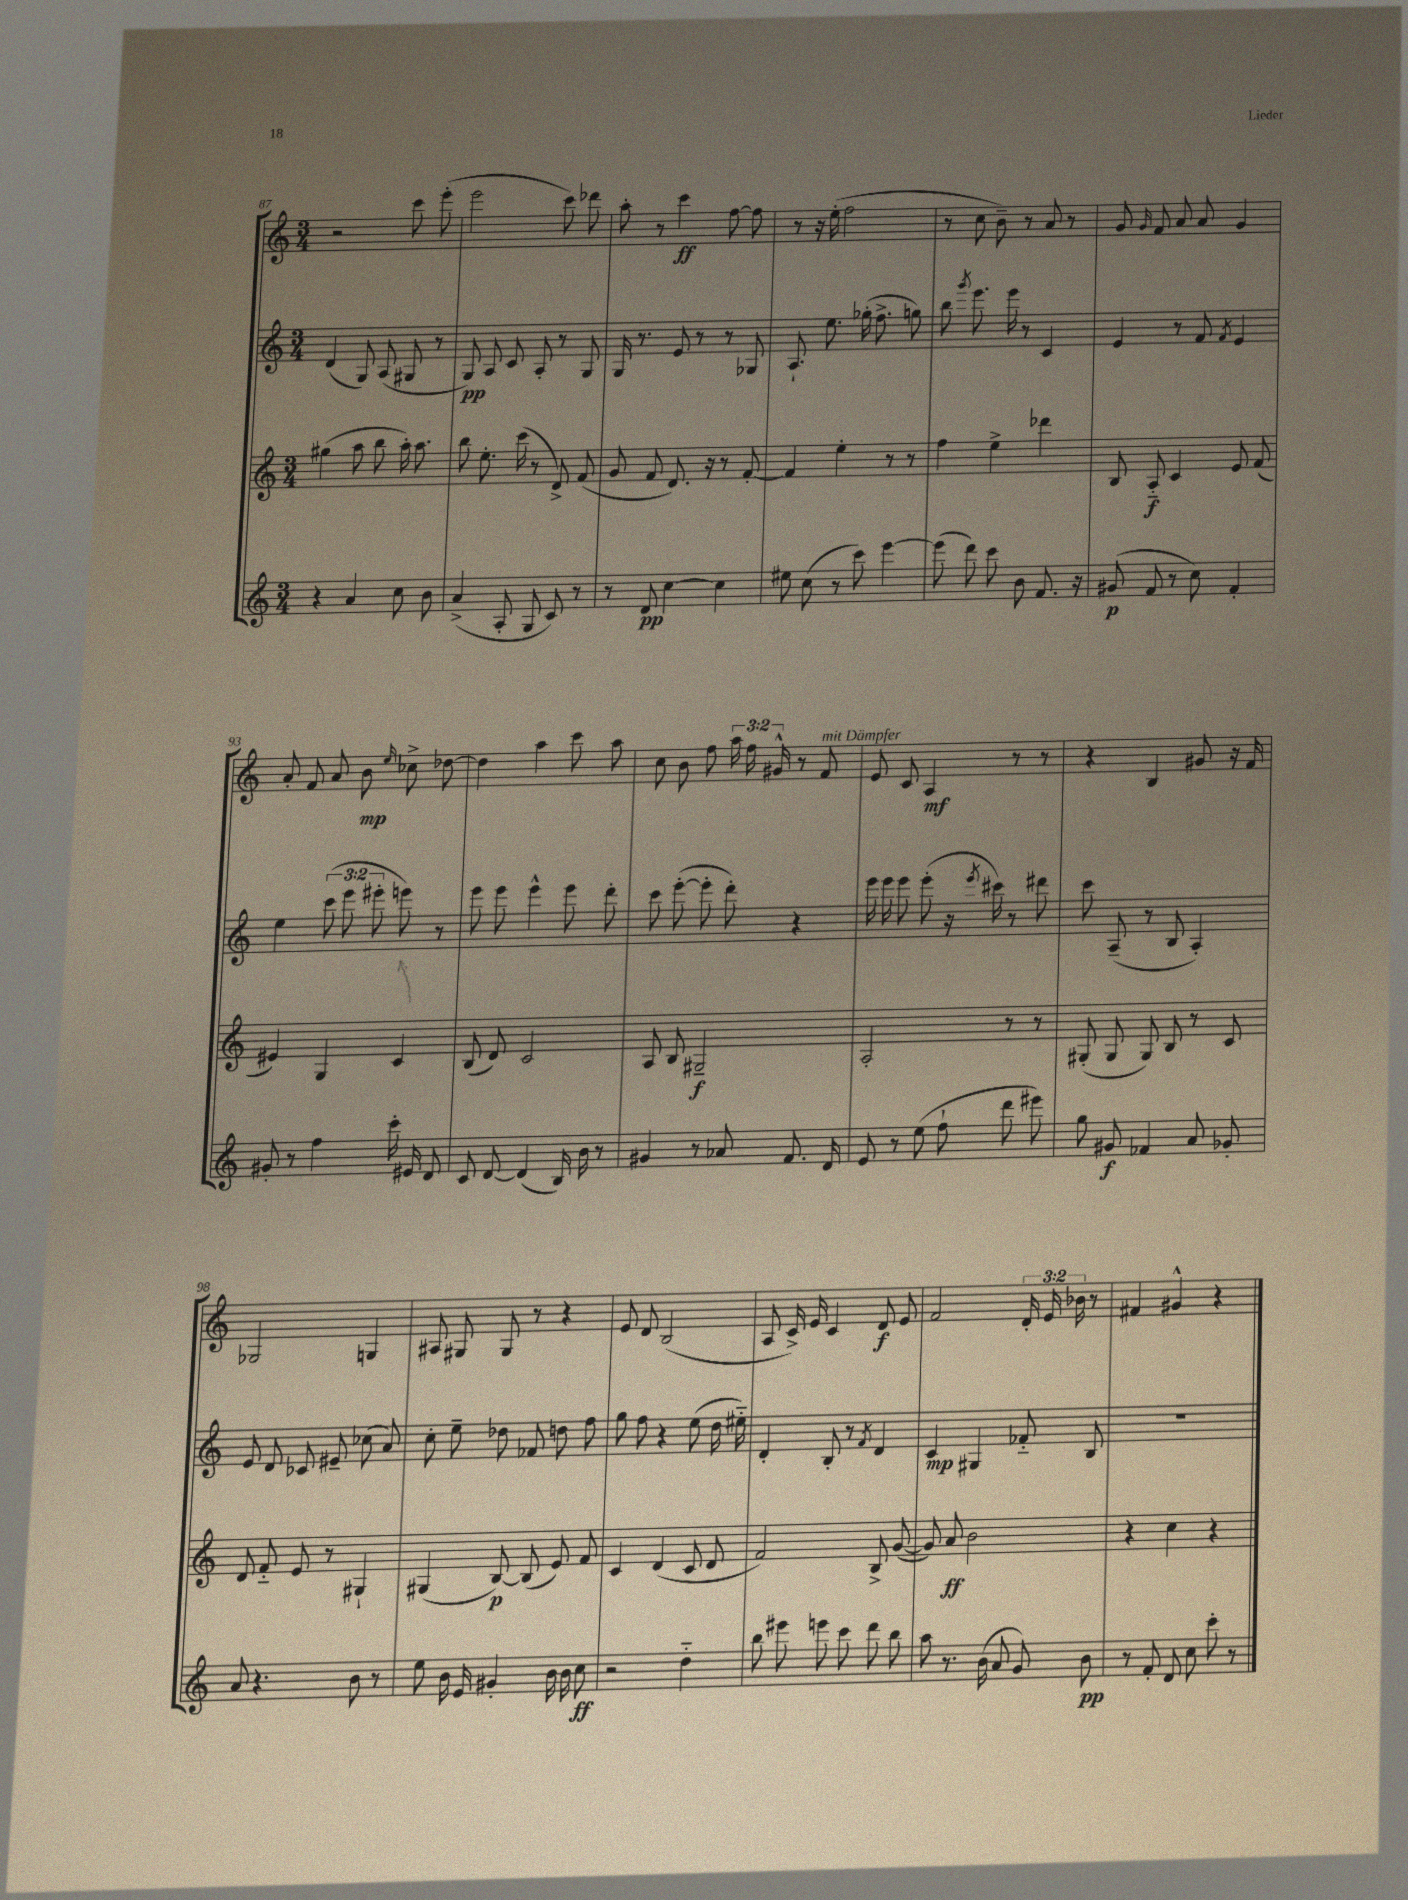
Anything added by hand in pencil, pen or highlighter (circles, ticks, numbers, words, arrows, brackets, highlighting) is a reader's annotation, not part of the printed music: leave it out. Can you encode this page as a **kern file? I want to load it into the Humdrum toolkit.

**kern	**kern	**kern	**kern
*staff4	*staff3	*staff2	*staff1
*clefG2	*clefG2	*clefG2	*clefG2
*k[]	*k[]	*k[]	*k[]
*M3/4	*M3/4	*M3/4	*M3/4
4r	(4gg#\	(4d/	2r
4a/	8aa\	8G/)	.
.	8bb\	(8A/	.
8cc\	16aa'\)	8G#/	8ccc\
.	8.aa\	.	.
8b\	.	8r	(8eee'\
=	=	=	=
(4a^/	8bb\	8G/)	2eee\
.	8.ee'\	8A/	.
8A'/	.	8c/	.
.	(16ccc\	.	.
8G/	8r	8A'/	.
8c/)	8d^/)	8r	8ccc\)
8r	(8f/	8G/	8ddd-\
=	=	=	=
8r	8g/	16G/	8aa'\
.	.	8.r	.
8d/	8f/	.	8r
[4cc\	8.d/)	8e/	4ccc\
.	.	8r	.
.	16r	.	.
4cc\]	8r	8r	[8ff\
.	[8f'/	8G-/	8ff\]
=	=	=	=
8ee#\	4f/]	8.A`/	8r
(8cc\	.	.	16r
.	.	8.ee\	(16ee'\
8r	4ee'\	.	2ff\
8ccc\)	.	(16gg-'\	.
.	.	8.ff^\	.
[4eee\	8r	.	.
.	8r	8gg\)	.
=	=	=	=
(8eee\]	4ff\	8bb\	8r
.	.	8qggg/	.
8ddd\)	.	8.eee\	8cc\
8ccc\	4ee^\	.	8b~\)
.	.	16eee\	.
8b\	.	8r	8r
8.f/	4ddd-\	4c/	8a/
.	.	.	8r
16r	.	.	.
=	=	=	=
(8g#/	8B/	4e/	8g/
.	.	.	16qqg/
8f/	8A'~/	.	8f/
8r	4c/	8r	8a/
8cc\)	.	8f/	8a/
.	.	8qf/	.
4f'/	8e/	4e/	4g/
.	(8f/	.	.
=	=	=	=
8g#'/	4e#/)	4ee\	8a'/
8r	.	.	8f/
4ff\	4G/	(12ccc\	8a/
.	.	12eee\	.
.	.	.	8b\
.	.	12eee#'\	.
.	.	.	16qqee/
16ccc'\	4c/	8eee\)	8cc-^\
16e#/	.	.	.
8d/	.	8r	[8dd-\
=	=	=	=
8c/	(8B/	8eee\	4dd-\]
[8d/	8d/)	8eee\	.
(4d/]	2c/	4eee^^\	4aa\
16B/)	.	8eee\	8ccc\
16b\	.	.	.
8r	.	8ddd'\	8aa\
=	=	=	=
4g#/	8A/	8ccc\	8cc\
.	8B/	([8eee'\	8b\
8r	2G#~/	8eee'\]	8ff\
8a-/	.	8ddd'\)	24aa\
.	.	.	24ff\
.	.	.	24g#^^/
8.f/	.	4r	8r
.	.	.	8f/
16d/	.	.	.
=	=	=	=
8e/	2A'/	16eee\	8e/
.	.	16eee\	.
8r	.	8eee\	8c/
(8ee\	.	(8eee'\	4A/
8ff`\	.	16r	.
.	.	8qeee/	.
.	.	16ccc#\)	.
8ddd\	8r	8r	8r
8eee#\)	8r	8ddd#\	8r
=	=	=	=
8gg\	(8G#'/	8ccc\	4r
8g#/	8G#/	(8A~/	.
4f-/	8G#/)	8r	4B/
.	8B/	8B/	.
8a/	8r	4A'/)	8g#/
8g-'/	8c/	.	16r
.	.	.	16f/
=	=	=	=
8a/	8d/	8e/	2G-/
4.r	8f'~/	8d/	.
.	8e/	8c-/	.
.	8r	8e#~/	.
8b\	4G#`/	(8cc-\	4G/
8r	.	8a/)	.
=	=	=	=
8ee\	(4G#/	8cc'\	8A#/
16b\	.	8ee~\	8G#/
16e/	.	.	.
4g#'/	[8B/)	8dd-\	8G#/
.	(8B/]	8f-/	8r
16b\	8e/)	8dd\	4r
16b\	.	.	.
8cc\	8f/	8ff\	.
=	=	=	=
2r	4c/	8gg\	8e/
.	.	8ff\	8d/
.	(4d/	4r	(2B/
4dd'~\	8c/	(8ee\	.
.	8d/	16dd\	.
.	.	16ee#'~\)	.
=	=	=	=
8bb\	2f/)	4d'/	8A/
8eee#\	.	.	16c^/)
.	.	.	16e/
8eee\	.	8B'/	4c/
8ccc\	.	8r	.
.	.	8qf/	.
8ddd\	8B^/	4d/	8d/
8bb\	([8g/	.	8e/
=	=	=	=
8aa\	8g/])	4c/	2f/
8.r	8a/	.	.
.	2b\	4G#/	.
(16b\	.	.	.
8a/	.	.	.
8g/)	.	8f-'~/	24d'/
.	.	.	24e/
.	.	.	24b-\
8b\	.	8B/	8r
=	=	=	=
8r	4r	2.r	4f#/
8f'/	.	.	.
8d/	4cc\	.	4g#^^/
8cc\	.	.	.
8ccc'\	4r	.	4r
8r	.	.	.
==	==	==	==
*-	*-	*-	*-
